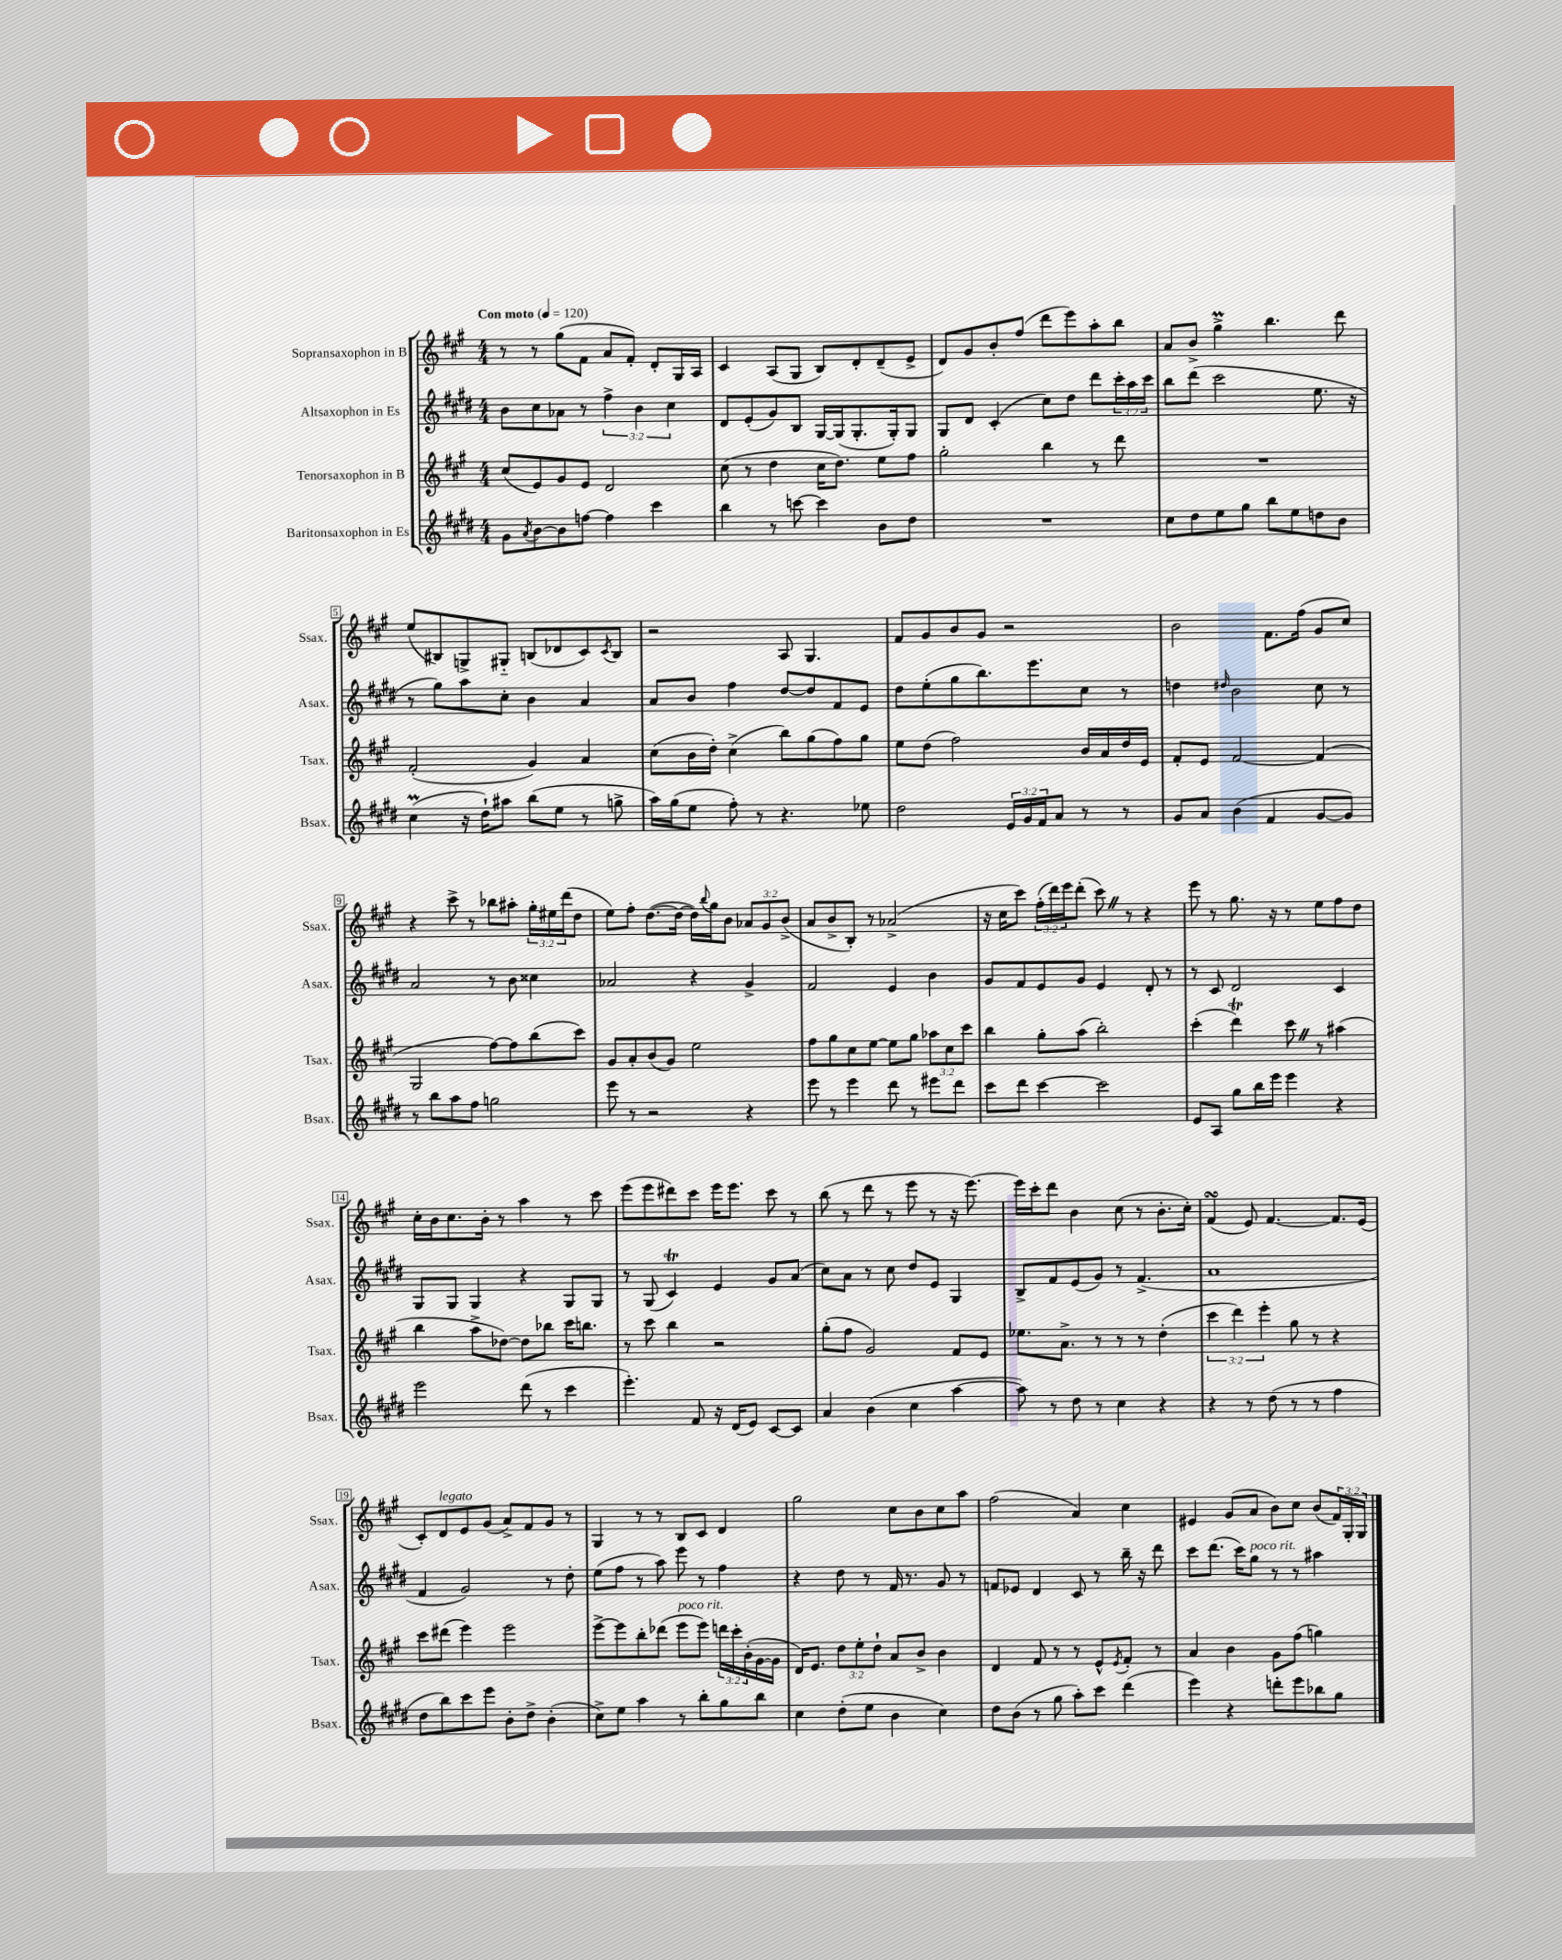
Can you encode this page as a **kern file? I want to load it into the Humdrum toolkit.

**kern	**kern	**kern	**kern
*staff4	*staff3	*staff2	*staff1
*clefG2	*clefG2	*clefG2	*clefG2
*k[f#c#g#d#]	*k[f#c#g#]	*k[f#c#g#d#]	*k[f#c#g#]
*M4/4	*M4/4	*M4/4	*M4/4
*MM120	*MM120	*MM120	*MM120
8g#	(8cc#	8b	8r
8qa	.	.	.
[8b	8e)	8cc#	8r
8b]	8g#	8a-	(8gg#
[8ff	8e	8r	8f#
4ff]	2d	6ff#^	8a
.	.	.	8f#')
.	.	6b	.
4ccc#	.	.	8d'
.	.	6cc#	.
.	.	.	16G#
.	.	.	16A
=	=	=	=
4bb	(8cc#	8d#	4c#
.	8r	(8e'	.
8r	4dd	8g#)	(8A
[8ccc	.	8B	8G#
4ccc]	16cc#	[16G#	8B)
.	8.dd)	(16G#]	.
.	.	8.G#'	8d'
8b	8ee	.	(8d~
.	.	16G#')	.
8dd#	8ff#	8G#	8e^
=	=	=	=
1r	2gg#'	8G#	8d)
.	.	8d#	8g#
.	.	(4c#'	8b'
.	.	.	(8ff#
.	4bb	8cc#)	8ddd
.	.	8dd#	8eee)
.	8r	8ddd#	8aa'
.	8ddd	24ccc#'	8bb
.	.	24aa	.
.	.	24ccc#	.
=	=	=	=
8cc#	1r	8bb	8a
8dd#	.	(8ddd#	8b^
8ee	.	2ccc#	4gg#^
8gg#	.	.	.
8bb	.	.	4.bb
8ee	.	.	.
8dd	.	8.ee	.
8b	.	.	8ddd
.	.	16r	.
=	=	=	=
(4cc#	(2f#'	8r	(8ee
.	.	8gg#)	8B#)
16r	.	8aa	8G^
16dd#`)	.	.	.
8aa#	.	8cc#'	8G#'~
(8bb	4g#)	4b	(8B
8ee	.	.	8d-
8r	4a	4a	8c#)
.	.	.	8qc#
8gg^	.	.	8B
=	=	=	=
16aa)	(8cc#	8a	2r
(16gg#	.	.	.
8ee	16b	8b	.
.	16dd')	.	.
8ff#')	(4cc#^	4ff#	.
8r	.	.	.
4.r	8bb)	[8dd#	8A
.	(8gg#	8dd#]	4.G#
.	8ff#)	8f#	.
8ee-	8gg#	8e	.
=	=	=	=
2dd#	8ee	8dd#	8f#
.	(8dd	(8ee'	8g#
.	2ff#)	8gg#	8b
.	.	8.bb)	8g#
24e	.	.	2r
24g#	.	.	.
.	.	8.eee	.
24f#	.	.	.
8a	.	.	.
8r	16b	8cc#	.
.	16a	.	.
8r	16dd	8r	.
.	16e	.	.
=	=	=	=
8g#	8f#'	4dd	2b
8a	8e	.	.
.	.	16qqdd#	.
(4b	[2f#	2b	.
4f#	.	.	8.f#
.	.	.	(16ff#
[8g#	(4f#]	8cc#	8g#
8g#])	.	8r	8cc#)
=	=	=	=
8r	2G#	2a	4r
8bb	.	.	.
8aa	.	.	8ccc#^
8ff#	.	.	8r
2gg	[8ff#)	8r	8bb-
.	8ff#]	8b	8aa#'
.	(8bb	4cc##	24gg#'
.	.	.	24ee#
.	.	.	(24ddd
.	8ccc#)	.	8dd
=	=	=	=
8eee	8g#	2a-	8ee)
8r	8a'	.	8ff#'
2r	(8b	.	([8.dd
.	8g#)	.	.
.	.	.	16dd_
.	2ee	4r	16dd])
.	.	.	8qqbb
.	.	.	16gg#
.	.	.	8b
4r	.	4g#^	12a-
.	.	.	12g#
.	.	.	(12b^
=	=	=	=
8eee	8ff#	2f#	8a
8r	8gg#	.	8b^
4eee	8cc#	.	8B')
.	[8ee	.	8r
8ddd#	8ee]	4e	(2a-^
8r	8gg#	.	.
8eee#	12aa-	4b	.
.	12cc#	.	.
8ddd#	.	.	.
.	12ccc#	.	.
=	=	=	=
8ccc#	4bb	8g#	16r
.	.	.	16cc#
8ddd#	.	8f#	8ccc#)
[4ccc#	8gg#'	8e	(24ff#'
.	.	.	24ddd)
.	.	.	24eee
.	(8aa	8g#	(8ddd'
2ccc#]	2bb')	4e	8ccc#)
.	.	.	8r
.	.	8d#'	4r
.	.	8r	.
=	=	=	=
8e	(4ccc#'	8r	8eee
8A	.	8c#	8r
8gg#	4ddd)	2d#	8.gg#
16bb	.	.	.
16eee	.	.	16r
4eee	8ccc#	.	8r
.	8r	.	8ee
4r	(4aa#	4c#	8ff#
.	.	.	8dd
=	=	=	=
2eee	4bb	8G#	16cc#'
.	.	.	16b
.	.	8G#	8.cc#
.	8aa^	4G#	.
.	.	.	16b'
.	[8dd-)	.	8r
(8ddd#	8dd-]	4r	4aa
8r	8bb-	.	.
4ccc#	16ccc#	8G#	8r
.	8.bb	.	.
.	.	8G#	8ccc#
=	=	=	=
4.eee')	8r	8r	(8eee
.	8ccc#	(8G#	8eee
.	4bb	4c#)	8ddd#)
8f#	.	.	8ccc#
16r	2r	4e	16eee
(16d#	.	.	8.eee
8e)	.	.	.
[8c#	.	8g#	8ccc#
8c#]	.	(8a	8r
=	=	=	=
4a	(8gg#'	8cc#)	(8bb
.	8ff#	8a	8r
(4b	2g#)	8r	8ddd
.	.	8cc#	8r
4cc#	.	8dd#	8eee
.	.	8e	8r
[4aa	8f#	4G#	16r
.	.	.	[8.eee)
.	8e	.	.
=	=	=	=
8aa])	8.ee-	8B^	16eee]
.	.	.	16ccc#'
8r	.	8f#	8ddd
.	8.a^	.	.
8dd#	.	(8e	4b
8r	8r	8g#)	.
4cc#	8r	8r	(8cc#
.	8r	(4.f#^	8r
4r	(4dd'	.	8.b'
.	.	.	16cc#')
=	=	=	=
4r	6ccc#	1a	(4f#
.	6ddd)	.	.
8r	.	.	8e)
.	6eee'	.	.
(8dd#	.	.	[4.f#
8r	8gg#	.	.
8r	8r	.	.
4ff#	4r	.	8.f#]
.	.	.	(16e
=	=	=	=
8dd#	8ccc#	4f#	8c#')
8bb)	(8ddd#	.	8d
8ccc#	4eee)	2g#)	8e
8eee	.	.	(8g#
8b'	2eee	.	8a^)
8dd#^	.	.	8f#
(4b'	.	8r	8g#
.	.	8dd#'	8r
=	=	=	=
8cc#^)	[8eee^	(8ee	4G#
8ee	8eee]	8ff#	.
4aa	8bb'	8r	8r
.	(8ddd-	8aa)	8r
8r	8eee	8eee	8B
8bb'	8eee)	8r	8c#
8gg#	24ddd	4ff#	4d
.	24ccc#'	.	.
.	(24b'	.	.
8bb	[16g#	.	.
.	16g#]	.	.
=	=	=	=
4cc#	16d)	4r	2gg#
.	8.e	.	.
(8dd#'	12dd	8dd#	.
.	12ee'	.	.
8ee	.	8r	.
.	12dd`	.	.
4b	8a	16f#	8cc#
.	.	8.r	.
.	8b^	.	8b
4cc#)	4b	8g#	8cc#
.	.	8r	8aa
=	=	=	=
8dd#	4d	8f	(2ff#
(8b	.	8e-	.
8r	8f#	4d#	.
8gg#	8r	.	.
8aa')	8r	8c#	4a)
8ccc#	8e^^	8r	.
.	8qe	.	.
(4ddd#	8f#'	16bb~	4cc#
.	.	16r	.
.	8r	8ddd#	.
=	=	=	=
4eee)	4a	8ccc#	4e#
.	.	(8.ddd#	.
4r	4b	.	(8g#
.	.	16ccc#)	.
.	.	8gg#	8a
8ddd'	8g#	8r	8b)
8eee	(8ff#	8r	8cc#
8bb-	4gg)	4aa#	(8b
8gg#	.	.	24f#)
.	.	.	24G#'
.	.	.	24G#
==	==	==	==
*-	*-	*-	*-
